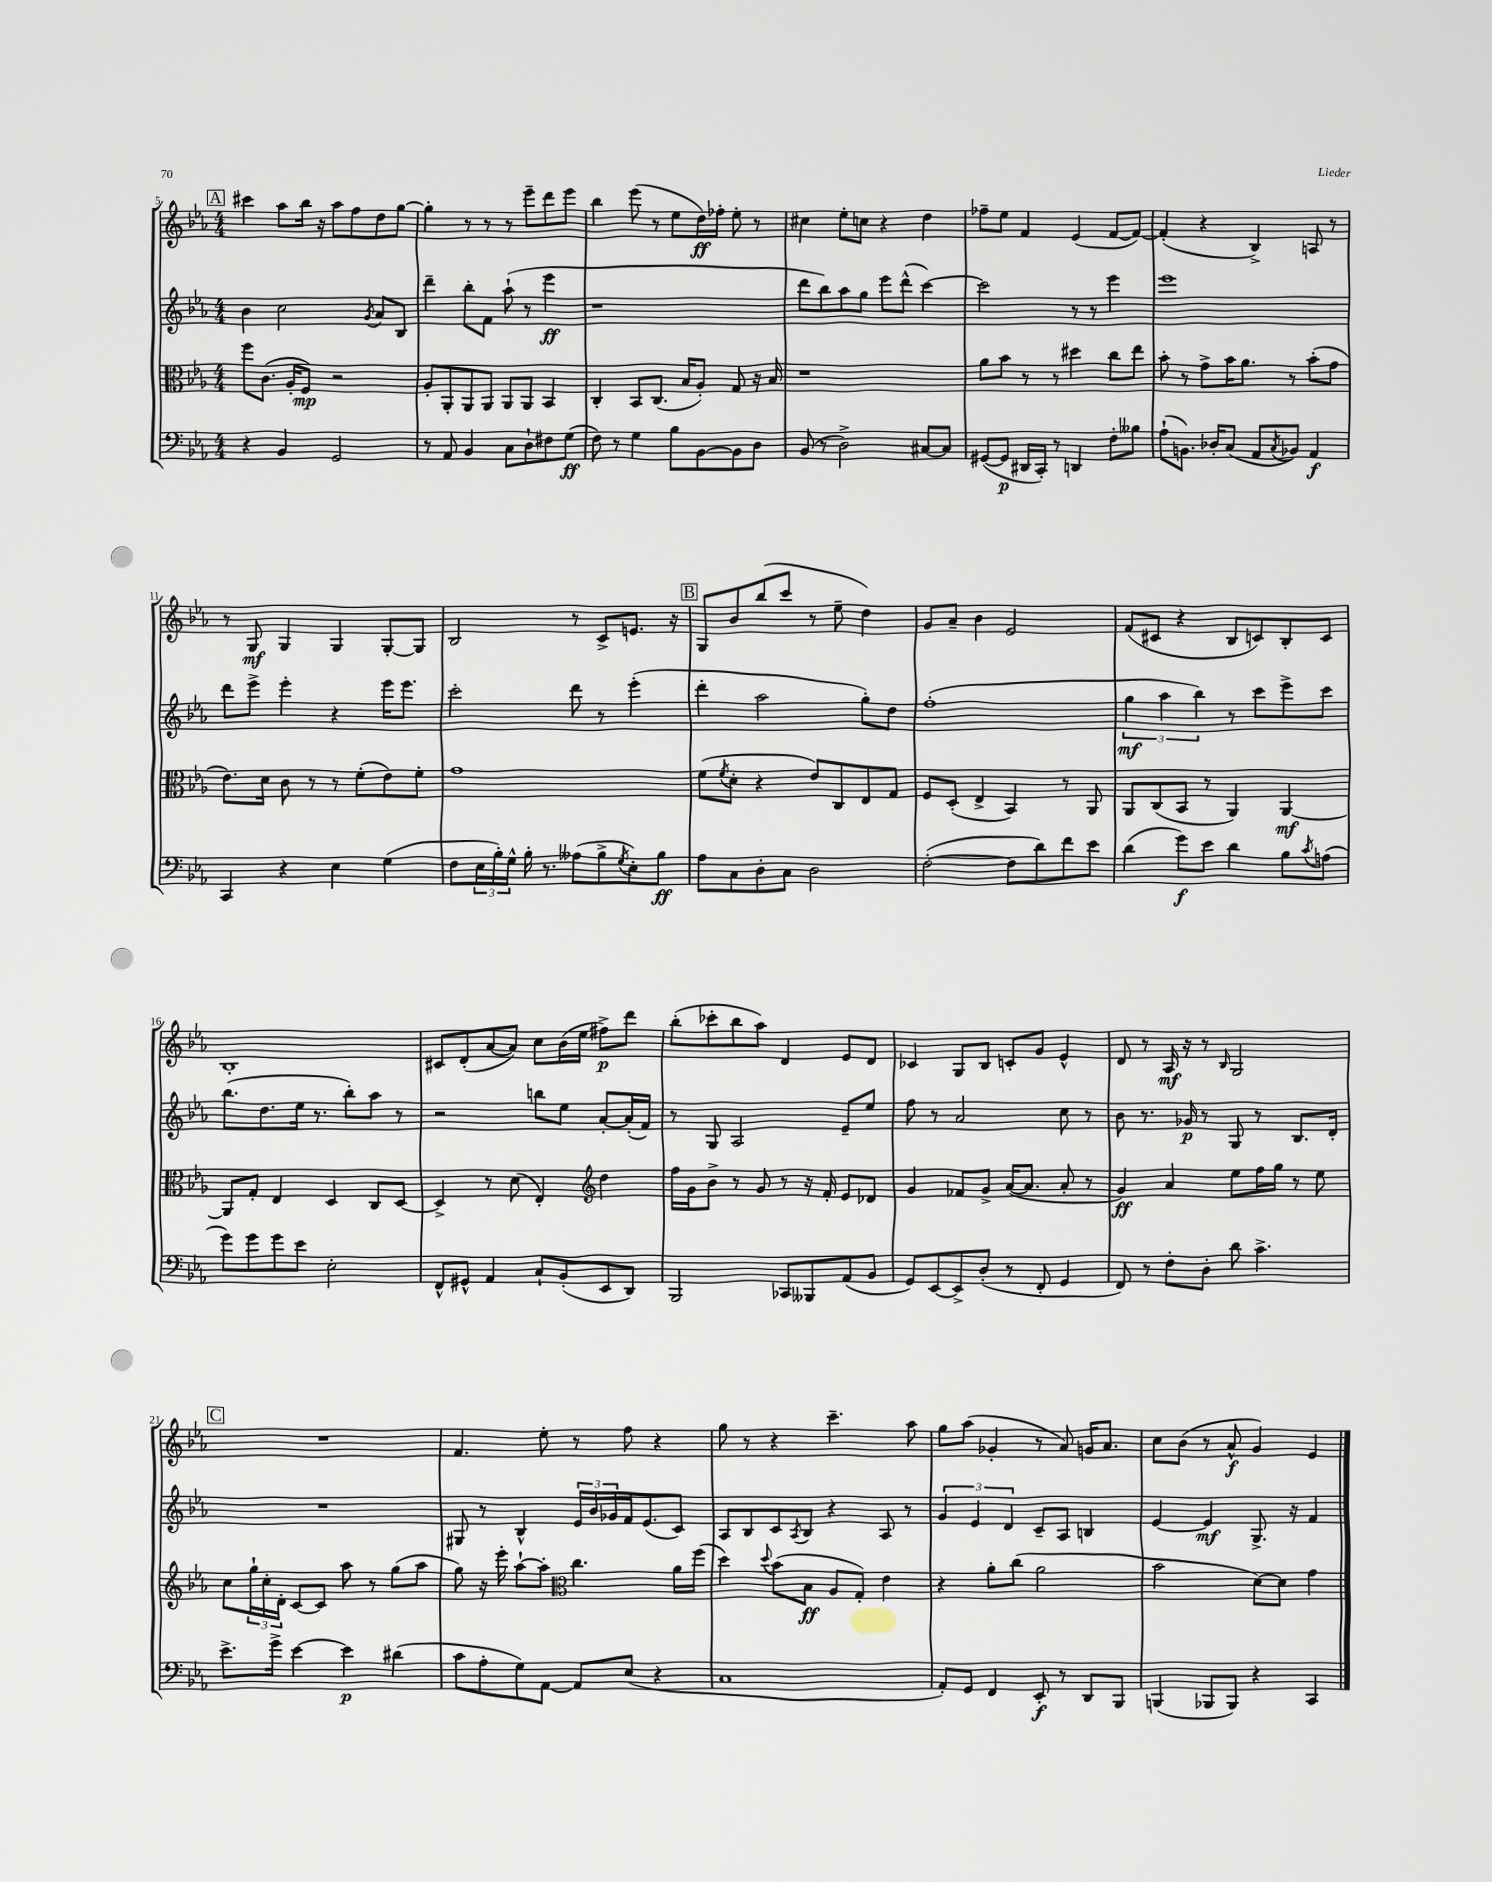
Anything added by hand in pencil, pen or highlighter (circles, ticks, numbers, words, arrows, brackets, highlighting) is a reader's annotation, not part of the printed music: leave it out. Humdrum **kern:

**kern	**kern	**kern	**kern
*staff4	*staff3	*staff2	*staff1
*clefF4	*clefC3	*clefG2	*clefG2
*k[b-e-a-]	*k[b-e-a-]	*k[b-e-a-]	*k[b-e-a-]
*M4/4	*M4/4	*M4/4	*M4/4
4r	8ff	4b-	4ccc#
.	(8.c	.	.
4BB-	.	2cc	8aa-
.	16A-'	.	.
.	8F)	.	16bb-
.	.	.	16r
2GG	2r	.	8aa-
.	.	.	8ff
.	.	8qg	.
.	.	8a-	8dd
.	.	8B-	[8gg
=	=	=	=
8r	8A-'	4ddd~	4gg']
8AA-	8AA-'	.	.
4BB-	8AA-	8bb-'	8r
.	8AA-	8f	8r
8C	8AA-	(8aa-`	8r
8D`	8AA-	8r	8eee-~
8F#	4BB-	4eee-	8ddd
(8G	.	.	8eee-
=	=	=	=
8F)	4C'	1r	4bb-
8r	.	.	.
4G	8BB-	.	(8eee-
.	(8.C	.	8r
8B-	.	.	8ee-
.	16B-	.	.
[8BB-	8A-')	.	16dd)
.	.	.	16ff-'
8BB-]	8G	.	8ee-'
8D	16r	.	8r
.	16B-	.	.
=	=	=	=
(8BB-	1r	8ddd	4cc#
8r	.	8bb-)	.
2D^)	.	8aa-	8ee-'
.	.	8gg	8cc
.	.	8eee-	4r
.	.	(8ddd^^	.
[8C#	.	[4ccc)	4dd
8C#]	.	.	.
=	=	=	=
([8GG#	8a-	2ccc]	8ff-~
8GG#]	8b-	.	8ee-
16DD#	8r	.	4f
16CC')	.	.	.
8r	8r	.	.
4DD	4dd#	8r	(4e-
.	.	8r	.
8F'	8cc	4eee-	[8f
8B--	8ee-	.	8f_)
=	=	=	=
(8A-`	8b-'	1eee-	(4f']
8.BB)	8r	.	.
.	8g^	.	4r
16D-'	.	.	.
(8C	16b-	.	.
.	8.a-	.	.
8AA-	.	.	4B-^)
8qC	.	.	.
8BB-)	8r	.	.
4AA-	(8b-'	.	8A
.	8g	.	8r
=	=	=	=
4CC	8.e-)	8ddd	8r
.	.	8eee-^	8G
.	16d	.	.
4r	8c	4eee-'	4G
.	8r	.	.
4E-	8r	4r	4G
.	(8f'	.	.
(4G	8e-)	16eee-	[8G'
.	.	8.eee-	.
.	8f'	.	8G]
=	=	=	=
8F	1g	2ccc'	2B-
24E-	.	.	.
24B-')	.	.	.
24G^^	.	.	.
16B-'	.	.	.
8.r	.	.	.
(8A--	.	8ddd	8r
8B-^	.	8r	8c^
8qG	.	.	.
8E-')	.	(4eee-'	8.e
8B-	.	.	.
.	.	.	16r
=	=	=	=
8A-	(8f	4ddd'	8G
.	8qf	.	.
8C	8d'	.	8b-
8D'	4r	2aa-	(8bb-
8C	.	.	8ccc
2D	8e-)	.	8r
.	8C	.	8ee-~
.	8E-	8gg')	4dd)
.	8G	8dd	.
=	=	=	=
([2F'	8F	(1ff'	8g
.	(8D'	.	8a-~
.	4E-^	.	4b-
8F]	4BB-)	.	2e-
8d)	.	.	.
8f	8r	.	.
8e-	8AA-	.	.
=	=	=	=
(4d	8AA-	6gg	(8f
.	(8C	.	8c#
.	.	6aa-	.
8g)	8BB-	.	4r
.	.	6bb-)	.
8e-	8r	.	.
4d	4AA-)	8r	8B-
.	.	8ccc	8c)
8B-	[4AA-	8eee-^	8B-'
8qc	.	.	.
(8A	.	8ccc	8c
=	=	=	=
8g)	8AA-]	(8.bb-	1B-'
8g	8G'	.	.
.	.	8.dd	.
8g	4E-	.	.
8e-	.	16ee-	.
.	.	8.r	.
2E-'	4D	.	.
.	.	8bb-')	.
.	8C	8aa-	.
.	[8D	8r	.
=	=	=	=
8FF^^	4D^]	2r	8c#
8GG#^^	.	.	(8d'
4AA-	8r	.	[8a-
.	(8d	.	8a-])
8C`	4E-')	8bb	8cc
(8BB-'	.	8ee-	(16b-
.	.	.	16ee-
*	*clefG2	*	*
8EE-	4dd	[8a-'	8ff#^)
8DD)	.	(16a-']	8ddd
.	.	16f)	.
=	=	=	=
2BBB-	16ff	8r	(8bb-'
.	16g	.	.
.	8b-^	8G	8ccc-'
.	8r	2A-	8bb-
.	8g	.	8aa-)
8CC-	8r	.	4d
8BBB--	16r	.	.
.	16f'	.	.
(8AA-	8e-	8e-~	8e-
8BB-	8d-	8ee-	8d
=	=	=	=
8GG)	4g	8ff	4c-
[8EE-	.	8r	.
8EE-^]	8f-	2a-	8G
(8D'	8g^	.	8B-
8r	([16a-	.	8c'
.	8.a-]	.	.
8FF'	.	.	8g
4GG	8a-'	8cc	4e-^^
.	8r	8r	.
=	=	=	=
8FF)	4g)	8b-	8d
8r	.	8.r	8r
8F'	4a-	.	16A-
.	.	16g-	16r
8D'	.	8r	8r
.	.	.	16qqB-
8d	8ee-	8G	2G
4.c^	16ff	8r	.
.	16gg	.	.
.	8r	8.B-	.
.	8ee-	.	.
.	.	16d'	.
=	=	=	=
8.e-^	8cc	1r	1r
.	24gg`	.	.
.	24cc'	.	.
16g^	.	.	.
.	24d'	.	.
[4e-	[8c	.	.
.	8c]	.	.
4e-]	8aa-	.	.
.	8r	.	.
(4d#	(8gg	.	.
.	8aa-	.	.
=	=	=	=
8c	8gg)	8G#	4.f
8A-'	16r	8r	.
.	16eee-'	.	.
8G)	[8aa-`	4B-^^	.
[8AA-	8aa-']	.	8ee-'
*	*clefC3	*	*
8AA-]	4.cc	24e-	8r
.	.	24b-	.
.	.	24g-	.
(8E-	.	16f	8ff
.	.	(8.e-	.
4r	.	.	4r
.	16a-	8c)	.
.	(16ff	.	.
=	=	=	=
1C	4dd)	8A-	8gg
.	.	8B-	8r
.	8qqdd	.	.
.	(8b-	8c	4r
.	.	8qA-	.
.	8B-	8B-	.
.	8A-	4r	4.ccc~
.	8G')	.	.
.	4e-	8A-	.
.	.	8r	8aa-
=	=	=	=
8AA-')	4r	6g	8gg
8GG	.	.	(8aa-
.	.	6e-	.
4FF	8a-'	.	4g-'
.	.	6d	.
.	(8cc	.	.
8EE-'	2a-	8c~	8r
8r	.	8A-	8a-)
8DD	.	4B	16g
.	.	.	8.a-
8BBB-	.	.	.
=	=	=	=
(4BBB	2b-	[4e-	8cc
.	.	.	(8b-
8BBB-	.	4e-]	8r
8BBB-)	.	.	8a-^^
4r	[8d)	8.G^	4g)
.	8d]	.	.
.	.	16r	.
4CC	4g	4f	4e-
==	==	==	==
*-	*-	*-	*-
